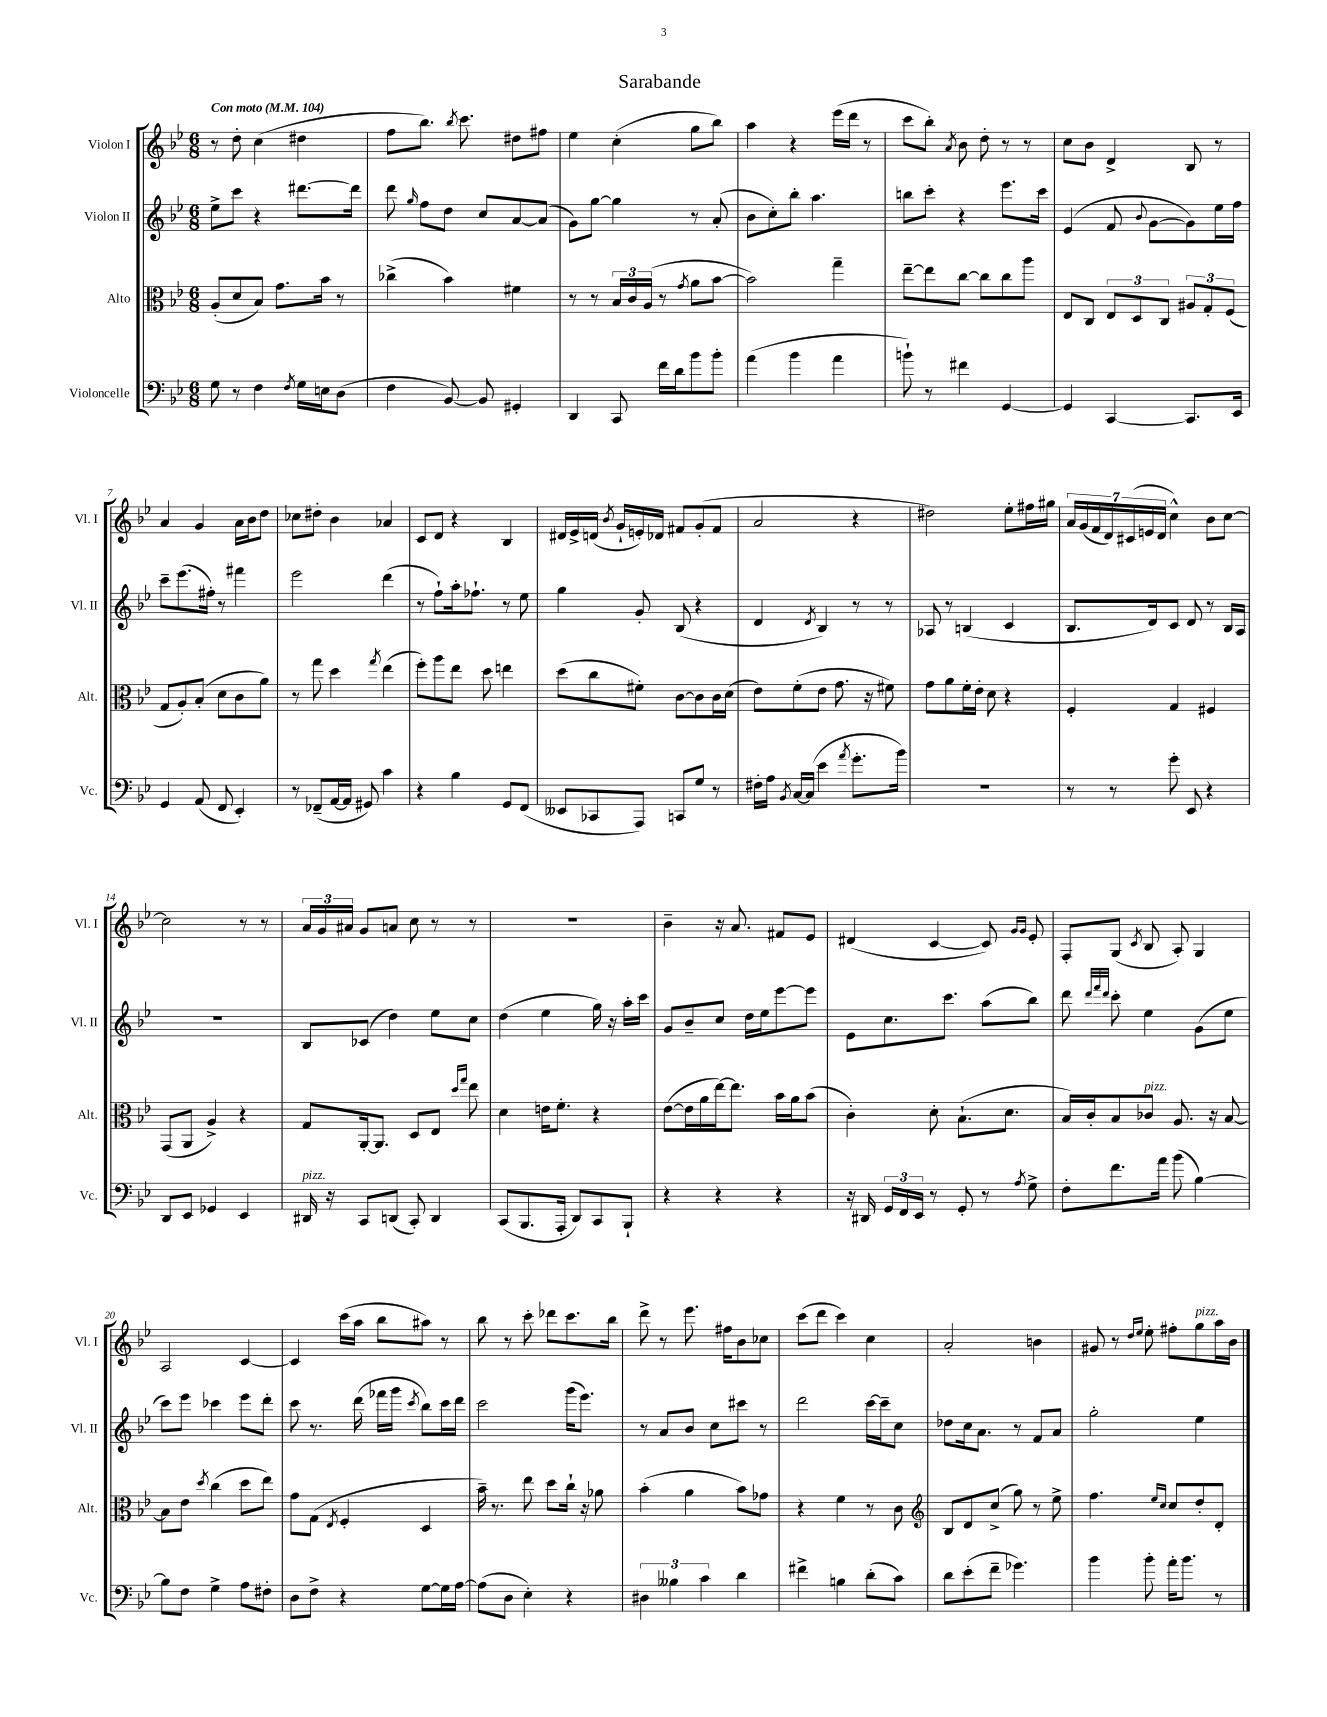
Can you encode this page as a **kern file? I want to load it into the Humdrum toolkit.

**kern	**kern	**kern	**kern
*staff4	*staff3	*staff2	*staff1
*clefF4	*clefC3	*clefG2	*clefG2
*k[b-e-]	*k[b-e-]	*k[b-e-]	*k[b-e-]
*M6/8	*M6/8	*M6/8	*M6/8
*MM104	*MM104	*MM104	*MM104
8G\	(8A'/L	8ee-^\L	8r
8r	8d/	8ccc\J	8dd'\
4F\	8B-/J)	4r	(4cc\
.	8.g\L	.	.
8qF/	.	.	.
16G\LL	.	[8.ddd#\L	4dd#\
16E\J	16b-\Jk	.	.
(8D\J	8r	.	.
.	.	16ddd#\]Jk	.
=	=	=	=
4F\	(4cc-^\	8ddd\	8ff\L
.	.	16qqgg/	.
.	.	8ff\L	8.bb-\J)
[8BB-/)	4b-\)	8dd\J	.
.	.	.	8qbb-/
.	.	.	8.ccc\
8BB-/]	.	8cc/L	.
4GG#'/	4f#\	[8a/	8dd#\L
.	.	(8a/]J	8ff#\J
=	=	=	=
4DD/	8r	8g\L)	4ee-\
.	8r	[8gg\J	.
8CC/	24B-/LL	4gg\]	(4cc'\
.	24c/	.	.
.	(24A/JJ	.	.
16f\LL	8r	.	.
16d\J	.	.	.
.	8qg/	.	.
8b-\	8a\L	8r	8gg\L
8b-'\J	[8b-\J	(8a'/	8bb-\J)
=	=	=	=
(4a\	2b-\])	8b-\L	4aa\
.	.	8cc'\)	.
4b-\	.	8bb-'\J	4r
.	.	4.aa\	.
4a\	4gg~\	.	(16eee-\LL
.	.	.	16ddd\JJ
.	.	.	8r
=	=	=	=
8b`\)	[8ee-~\L	8bb\L	8ccc\L
8r	8ee-\]	8ccc'\J	8bb-'\J)
.	.	.	8qa/
4f#\	[8cc\J	4r	8b-\
.	8cc\]L	.	8dd'\
[4GG/	8cc\	8.eee-\L	8r
.	8aa\J	.	8r
.	.	16ccc\Jk	.
=	=	=	=
4GG/]	8E-/L	(4e-/	8cc\L
.	8C/J	.	8b-\J
[4CC/	12E-/L	8f/	4d^/
.	12D/	.	.
.	.	8qqb-/	.
.	.	[8g\L	.
.	12C/J	.	.
8.CC/]L	12A#/L	8g\])	8B-/
.	12G'/	.	.
.	.	16ee-\L	8r
.	(12F/J	.	.
16EE-/Jk	.	16ff\JJ	.
=	=	=	=
4GG/	8G/L	8ccc~\L	4a/
.	8A'/)	(8.eee-\	.
(8AA/	(8B-'/J	.	4g/
.	.	16ff#'\Jk)	.
8FF/	8d\L	8r	.
4EE-'/)	8c\	4fff#\	16a\LL
.	.	.	16b-\J
.	8a\J)	.	8dd\J
=	=	=	=
8r	8r	2eee-\	8cc-\L
(8FF-~/L	8gg\	.	8dd#'\J
[16AA/L	4dd\	.	4b-\
16AA/]JJ	.	.	.
8GG#/)	.	.	.
.	8qgg/	.	.
4c\	(4ee-\	(4ddd\	4a-/
=	=	=	=
4r	8ff'\L)	8r	8c/L
.	8aa\	8ff`\L)	8d/J
4B-\	8ee-\J	16aa'\k	4r
.	.	8.ff-`\J	.
.	8dd\	.	.
8GG/L	4ee\	8r	4B-/
(8FF/J	.	8ee-\	.
=	=	=	=
8EE--/L	(8dd\L	4gg\	16d#/LL
.	.	.	16e-^/
8CC-/	8cc\	.	(16d/JJ
.	.	.	8qb-/
.	.	.	16g`/LL
8AAA/J)	8f#'\J)	8g'/	16e'/)
.	.	.	16d-/JJ
8CC/L	[8c\L	(8B-/	8f#/L
8G/J	8c\]	4r	(8g'/
8r	16c\L	.	8f#/J
.	(16d\JJ	.	.
=	=	=	=
16F#'\LL	8e-\L)	4d/	2a/
16A\JJ	.	.	.
8qBB-/	.	.	.
[16C/LL	(8f'\	.	.
(16C/]JJ	.	.	.
.	.	8qd/	.
4e-\	8e-\J	4B-/)	.
.	8.g\	.	.
8qa/	.	.	.
8.g'\L	.	8r	4r
.	16r	.	.
.	8f#\)	8r	.
16b-\Jk)	.	.	.
=	=	=	=
2.r	8g\L	8A-/	2dd#\)
.	8a\	8r	.
.	16f'\L	(4B/	.
.	16e-'\JJ	.	.
.	8d\	.	.
.	4r	4c/	8ee-'\L
.	.	.	16ff#\L
.	.	.	16gg#\JJ
=	=	=	=
8r	4F'/	8.B-/L	28a/LL
.	.	.	(28g/
.	.	.	28f/
.	.	.	28d/)
8r	.	.	.
.	.	.	(28c#/
.	.	.	28e/
.	.	16d/k)	.
.	.	.	28d/JJ
8g'\	4G/	8c/J	4cc^^\)
8EE-/	.	8d/	.
4r	4F#/	8r	8b-\L
.	.	16B-/LL	[8cc\J
.	.	16A/JJ	.
=	=	=	=
8DD/L	(8GG/L	2.r	2cc\]
8EE-/J	8AA/J	.	.
4GG-/	4A^/)	.	.
4EE-/	4r	.	8r
.	.	.	8r
=	=	=	=
16DD#/	8G/L	8B-/L	24a/LL
.	.	.	24g/
16r	.	.	.
.	.	.	24a#/JJ
8CC/L	[16AA'/k	(8c-/J	8g/L
.	8.AA/]J	.	.
(8DD/J	.	4dd\)	8a/J
8CC'/)	8D/L	.	8cc\
4DD/	8E-/J	8ee-\L	8r
.	16qqdd/LL	.	.
.	16qqgg/JJ	.	.
.	8ee-\	8cc\J	8r
=	=	=	=
(8CC/L	4d\	(4dd\	2.r
8.BBB-/	.	.	.
.	16e\LK	4ee-\	.
16AAA'/Jk	8.f'\J	.	.
8DD/L)	.	.	.
8CC/	4r	16gg\)	.
.	.	16r	.
8BBB-`/J	.	16aa'\LL	.
.	.	16ccc\JJ	.
=	=	=	=
4r	([8e-\L	8g/L	4b-~\
.	16e-\]L	8b-~/	.
.	16a\	.	.
4r	[16ee-\J)	8cc/J	16r
.	8.ee-\]J	.	8.a/
.	.	16dd\LL	.
.	.	16ee-\J	.
4r	16b-\LL	[8eee-\	8f#/L
.	16a\J	.	.
.	(8b-\J	8eee-\]J	8e-/J
=	=	=	=
16r	4c'\)	8e-\L	(4d#/
16DD#/	.	.	.
24GG/LL	.	8.cc\	.
24FF/	.	.	.
24EE-/JJ	.	.	.
8r	8d'\	.	[4c/
.	.	8.ccc\J	.
8GG'/	(8.B-`\L	.	.
8r	.	(8aa\L	8c/])
.	8.d\J	.	.
.	.	.	16qqg/LL
8qA/	.	.	16qqg/JJ
8G^\	.	8bb-\J)	8e-'/
=	=	=	=
8F'\L	16B-/LL)	8ddd\	8F'/L
.	16c'/J	.	.
.	.	32qqddd/LLL	.
.	.	32qqfff/	.
.	.	32qqddd/JJJ	.
8.f\	8B-/	8ccc'\	(8G/J
.	.	.	8qc/
.	8c-/J	4ee-\	8B-/
16a\Jk	.	.	.
(8b-\	8.A/	.	8A'/)
[4B-\)	.	(8g\L	4G/
.	16r	.	.
.	[8B-/	8ee-\J	.
=	=	=	=
8B-\]L	8B-\]L	8ccc\L)	2A/
8F\J	8e-\J	8eee-\J	.
.	8qdd/	.	.
4G^\	(4cc\	4ccc-\	.
8A\L	8dd\L	8eee-\L	[4c/
8F#'\J	8ee-\J)	8ddd'\J	.
=	=	=	=
8D\L	8g\L	8ccc\	4c/]
8F^\J	(8G\J	8.r	.
.	8qE-/	.	.
4r	4F'/	.	(16ccc\LL
.	.	(16ddd\	16aa\JJ
.	.	16fff-\LL	8bb-\L
.	.	16ggg\JJ	.
.	.	8qccc/	.
[8G\L	4D/	8bb-\L)	8aa#\J)
16G\]L	.	16ccc\L	8r
[16A\JJ	.	16ddd\JJ	.
=	=	=	=
(8A\]L	16b-~\)	2ccc\	8bb-\
.	8.r	.	.
8D\J	.	.	8r
4E-'\)	8ee-\	.	8ccc'\
.	8dd\L	.	8ddd-\L
4r	16cc`\Jk	(16ggg\LK	8.ccc\
.	16r	8.eee-\J)	.
.	8a-\	.	.
.	.	.	16bb-\Jk
=	=	=	=
6D#\	(4b-'\	8r	8ddd^\
.	.	8a/L	8r
6B--\	.	.	.
.	4a\	8b-/J	8.eee-\
6c\	.	.	.
.	.	8cc\L	.
.	.	.	16ff#\LK
4d\	8b-\L)	8ccc#\J	8b-\
.	8g-\J	8r	8cc-\J
=	=	=	=
4f#^\	4r	2ddd\	(8ccc\L
.	.	.	8ddd\J
4B\	4f\	.	4ccc\)
(8d'\L	8r	[16ccc\LL	4cc\
.	.	16ccc~\]J	.
8c\J)	8c\	8cc\J	.
=	=	=	=
*	*clefG2	*	*
8d\L	8B-/L	8dd-\L	2a'/
(8e-'\	8d/	16cc\k	.
.	.	8.a\J	.
8f~\J	(8cc^/J	.	.
4.g-\)	8gg\)	8r	.
.	8r	8f/L	4b\
.	8ee-^\	8a/J	.
=	=	=	=
4b-\	4.ff\	2gg'\	8g#/
.	.	.	8r
.	.	.	16qqdd/LL
.	.	.	16qqee-/JJ
8b-'\	.	.	8ee-'\
.	16qqee-/LL	.	.
.	16qqcc/JJ	.	.
16a'\LK	8cc/L	.	8ff#'\L
8.b-\J	.	.	.
.	8dd'/	4ee-\	8gg\
8r	8d'/J	.	16aa\L
.	.	.	16b-\JJ
==	==	==	==
*-	*-	*-	*-
